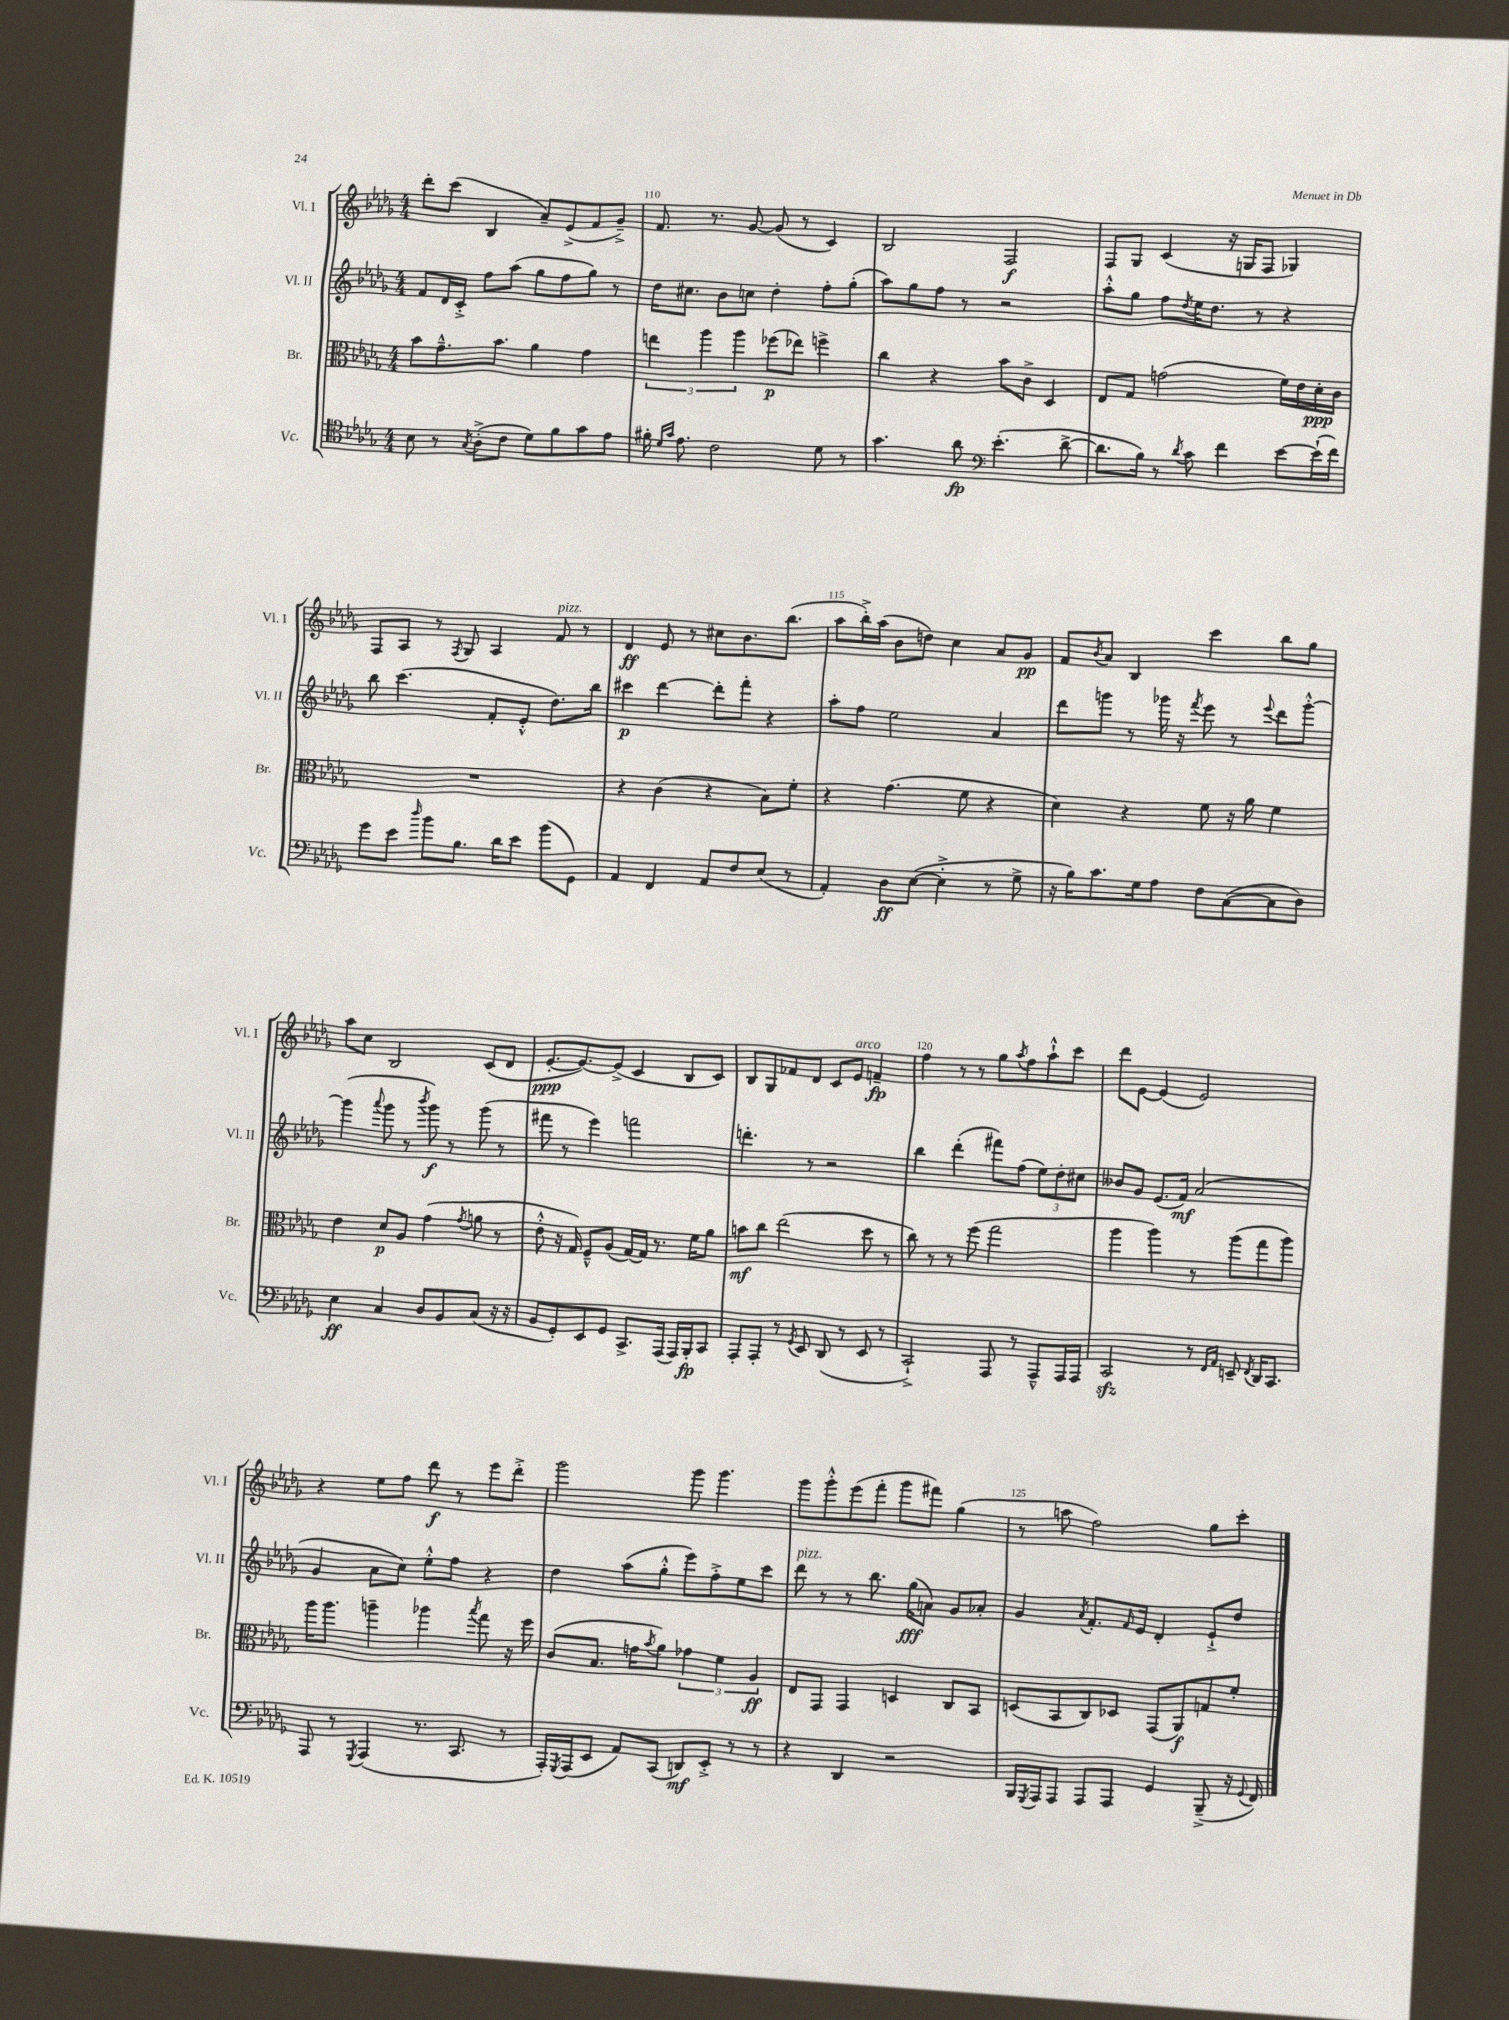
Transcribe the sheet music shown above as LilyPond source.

<<
\new StaffGroup <<
\new Staff = "s0" \with { instrumentName = "Vl. I" shortInstrumentName = "Vl. I" } {
    \clef treble \key des \major \numericTimeSignature \time 4/4
    des'''8-. c'''8( bes4 aes'8--) ees'8->( f'8 ges'8--->) |
    f'8. r8. ges'8~ ges'8( r8 c'4) |
    bes2 f2\f |
    f8 ges8 c'4( r16 g16 f8 ges4) |
    f8 aes8 r8 \acciaccatura { f8 } ges8 aes4 f'8^\markup { \italic "pizz." } r8 |
    des'4\ff ees'8 r8 cis''8 bes'8. bes''8.( |
    aes''8 bes''16-.->) aes''16( bes'8 d''8) c''4 aes'8 ges'8\pp |
    f'8 \acciaccatura { bes'8 } aes'8 bes4 c'''4 bes''8 ges''8 |
    aes''8 c''8 bes2 c'8( des'8 |
    ees'8.~-.\ppp ees'8.~) ees'8->( c'4 bes8 c'8) |
    bes8 ges8 fes'8 des'8 c'8 ees'8^\markup { \italic "arco" } f'4--\fp |
    f''4 r8 r8 ges''8 \acciaccatura { aes''8 } f''8 aes''8-!-^ c'''8 |
    des'''8 ees'8~ ees'4( ees'2) |
    r4 ees''8 f''8 des'''8\f r8 ees'''8 des'''8-.-> |
    ges'''2 ges'''8 ges'''4. |
    ges'''8 ges'''8-.-^ ees'''8( f'''8-. ges'''8 fis'''8) ges''4( |
    r8 a''8 f''2) ges''8 c'''8-. \bar "|." |
}
\new Staff = "s1" \with { instrumentName = "Vl. II" shortInstrumentName = "Vl. II" } {
    \clef treble \key des \major \numericTimeSignature \time 4/4
    f'8 des'16 c'16-.-> f''8 aes''8( ges''8 f''8 ges''8) r8 |
    des''16 cis''8. bes'8 c''8 des''4-. f''8-. ges''8-.( |
    aes''8) ges''8 f''8 r8 r2 |
    aes''8-.-^ ges''8 f''8 \acciaccatura { des''8 } ees''16 des''8. r8 r4 |
    bes''8 c'''4.( f'8-. ees'8-.-^ des''8.) bes''16 |
    cis'''4\p des'''4~ des'''8-. f'''8-. r4 |
    aes''8-. f''8 ees''2 aes'4 |
    des'''8 g'''8 r8 ges'''16 r16 \acciaccatura { f'''8 } ees'''8 r8 \appoggiatura { ees'''8 } des'''8 ges'''8~-.-^ |
    ges'''4( \appoggiatura { aes'''8 } ges'''8 r8 \acciaccatura { bes'''8 } ges'''8\f) r8 ges'''8( r8 |
    fis'''8 r8 ees'''4) f'''2 |
    d'''4.-. r8 r2 |
    bes''4 des'''4-.( fis'''8) f''8( \tuplet 3/2 { ees''8) des''8-. cis''8 } |
    beses'8 ges'8 ees'8.( f'16\mf) aes'2( |
    ges'4 aes'8 c''8) ees''8-.-^ f''8 r4 |
    des''4 aes''8( ges''8-.-^ ees'''8) f''8-.-> ees''8 c'''8 |
    des'''8^\markup { \italic "pizz." } r8 r8 bes''8. ges''16\fff( a'8) ges'8 aes'8-. |
    ges'4 \acciaccatura { aes'8 } f'8.-. \grace { f'16 } ees'16 des'4-. ees'8-!-> des''8 \bar "|." |
}
\new Staff = "s2" \with { instrumentName = "Br." shortInstrumentName = "Br." } {
    \clef alto \key des \major \numericTimeSignature \time 4/4
    bes'8 ges'8.---^ bes'8. aes'4 ges'4 |
    \tuplet 3/2 { e''4 aes''4 aes''4 } fes''8\p( ees''8) f''4-> |
    c''4 r4 bes'8 c'8-> des4 |
    ees8 ges8 g'2( f'16) ees'16 des'16-.\ppp c'16 |
    R1 |
    r4 c'4( r4 bes8) f'8-. |
    r4 ges'4.( f'8 r4 |
    des'4) r4 f'8 r16 aes'16 f'4 |
    ees'4 des'8\p aes8 ges'4( \acciaccatura { ges'8 } a'8 r8 |
    ees'8-.-^ r16 ges16) f8---^ aes8( ges16~) ges16 r8. f'16 aes'8 |
    b'8\mf c''8 ees''2( des''8 r8 |
    c''8) r8 r8 f''8( ges''2 |
    aes''4 aes''4) r8 aes''8( ges''8 aes''8) |
    aes''16 aes''8. a''4-- aes''4 \acciaccatura { bes''8 } ges''8 r16 f''16 |
    c'8( bes8. g'16 \acciaccatura { bes'8 } aes'8) \tuplet 3/2 { ges'4 f'4 aes4\ff } |
    ees8 ges,8 ges,4 d4 c8 bes,8 |
    d8( bes,8 c8) des8 ges,8( aes,8\f) g8 f'8-. \bar "|." |
}
\new Staff = "s3" \with { instrumentName = "Vc." shortInstrumentName = "Vc." } {
    \clef tenor \key des \major \numericTimeSignature \time 4/4
    bes8 r8 \acciaccatura { ges8 } aes8-.->( c'8 des'8) f'8 ges'8 ees'8 |
    fis'16-. \grace { des'16 ges'16 } ees'8. c'2 des'8 r8 |
    ges'4. aes'8\fp \clef bass ees'4.-.( des'8~-> |
    des'8. bes16) r8 \acciaccatura { des'8 } c'8 f'4 ees'8~ ees'16-!( f'16) |
    ges'8 ees'8 \grace { des''16 } bes'8 bes8. des'16 ees'8 bes'8( ges,8) |
    aes,4 f,4 aes,8 f8 ees8( r8 |
    aes,4-.) des8\ff ees8~( ees4-.-> r8 ges8-> |
    r16 bes16) c'8. ges16 aes8 f8 c8~( c8 des8) |
    ees4\ff c4 des8 bes,8 c8( r16 r16 |
    bes,8 ges,8-.) ees,8 ges,8 c,8.-> aes,,16( aes,,16) bes,,16-.\fp c,8 |
    aes,,8-. aes,,8-. r8 \acciaccatura { ges,8 } ees,8 des,8( r8 ees,8 r8 |
    c,2-!->) aes,,8 r8 aes,,8---^ aes,,16 aes,,16 |
    c,2\sfz r8 \grace { f,16 aes,16 } e,8-- \acciaccatura { f,8 } des,16 c,8. |
    aes,,8 r8 \acciaccatura { ges,,8 } aes,,4( r8. c,8. r8 |
    aes,,16-.) \acciaccatura { ges,,8 } aes,,16( ees,8 aes,8) c,8( d,8\mf) ees,8-.-> r8 r8 |
    r4 des,4 r2 |
    bes,,16 \acciaccatura { ges,,8 } aes,,16 aes,,8 aes,,8 aes,,8 ges,4 bes,,8--->( r16 \appoggiatura { ges,8 } f,16) \bar "|." |
}
>>
>>
\layout { \context { \Score currentBarNumber = #109 \override BarNumber.break-visibility = ##(#f #t #t) barNumberVisibility = #(every-nth-bar-number-visible 5) } }
